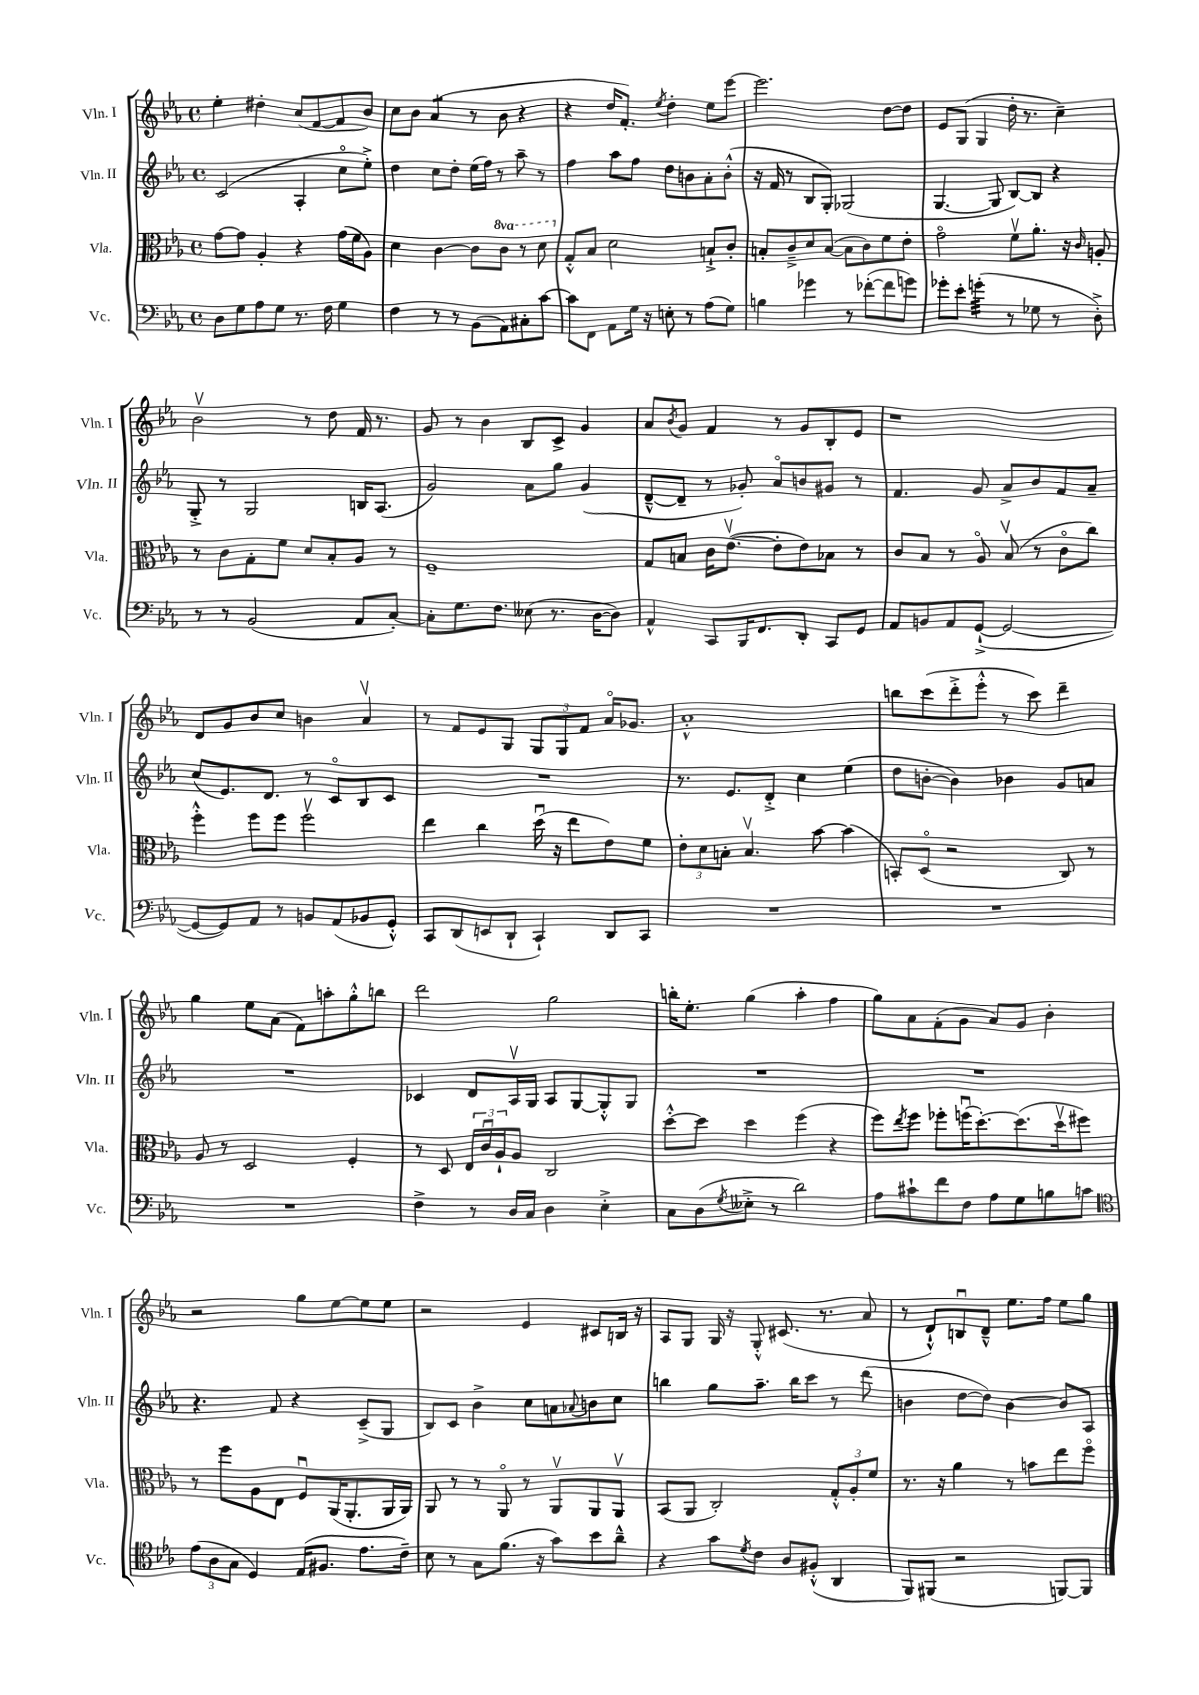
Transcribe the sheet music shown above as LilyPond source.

<<
\new StaffGroup <<
\new Staff = "s0" \with { instrumentName = "Vln. I" shortInstrumentName = "Vln. I" } {
    \clef treble \key ees \major \defaultTimeSignature \time 4/4
    ees''4-. dis''4-. c''8( f'8~ f'8 bes'8) |
    c''8 bes'8 aes'4:8( r8 bes'8 r4 |
    r4 d''16 f'8.-.) \acciaccatura { ees''8 } d''4-. ees''8 ees'''8~ |
    ees'''2. d''8~ d''8 |
    ees'8 g8( g4 d''16-. r8. c''4--) |
    bes'2\upbow r8 d''8 f'16 r8. |
    g'8 r8 bes'4 bes8 c'8-> g'4 |
    aes'8 \acciaccatura { bes'8 } g'8 f'4 r8 g'8 bes8-. ees'8 |
    r1 |
    d'8 g'8 bes'8 c''8 b'4 aes'4\upbow |
    r8 f'8 ees'8 g8 \tuplet 3/2 { g8 g8 f'8 } aes'16\flageolet ges'8. |
    aes'1-.-^ |
    b''8 c'''8( d'''8-.-> ees'''8-.-^ r8 c'''8) d'''4-- |
    g''4 ees''8 aes'8( f'8) a''8-. g''8-.-^ b''8 |
    d'''2 g''2 |
    b''16-. ees''8.-. g''4( aes''4-. f''4 |
    g''8) aes'8 f'8-.( g'8 aes'8) g'8 bes'4-. |
    r2 g''8 ees''8~ ees''8 ees''8 |
    r2 ees'4 cis'8 b16 r16 |
    aes8 g8 g16 r16 g8-.-^ cis'8.( r8. aes'8 |
    r8 d'8-!-^) b8\downbow d'8---^ ees''8. f''16 ees''8 g''8 \bar "|." |
}
\new Staff = "s1" \with { instrumentName = "Vln. II" shortInstrumentName = "Vln. II" } {
    \clef treble \key ees \major \defaultTimeSignature \time 4/4
    c'2( aes4-. c''8\flageolet ees''8-.->) |
    d''4 c''8 d''8-. ees''16( f''16) r8 aes''8-- r8 |
    f''4 aes''8 f''8 d''8 b'8 aes'8-. b'8-.-^( |
    r16 f'16 r8 bes8 g8-.) ges2( |
    g4.~ g8 bes8~) bes8 r4 |
    g8-.-> r8 g2 b16 aes8.( |
    g'2) aes'8 g''8 g'4( |
    d'8~---^ d'8-- r8 ges'8-.) aes'8\flageolet b'8 gis'8 r8 |
    f'4. g'8 aes'8-> bes'8 f'8 aes'8-- |
    c''8( ees'8.) d'8. r8 c'8\flageolet bes8 c'8 |
    R1 |
    r8. ees'8. d'8-.-> c''4 ees''4( |
    d''8 b'8~-. b'4) bes'4 g'8 a'8 |
    R1 |
    ces'4 d'8 aes16\upbow g16 aes8 g8~ g8-.-^ g8 |
    R1 |
    R1 |
    r4. f'8 r4 c'8--->( g8 |
    bes8) c'8 bes'4-> c''8 a'8 \appoggiatura { aes'8 } b'8 c''8 |
    b''4 g''8 aes''8.-- b''16 c'''8 r8 d'''8( |
    b'4 d''8~ d''8) b'4~ b'8 aes8 \bar "|." |
}
\new Staff = "s2" \with { instrumentName = "Vla." shortInstrumentName = "Vla." } {
    \clef alto \key ees \major \defaultTimeSignature \time 4/4 \set Staff.ottavationMarkups = #ottavation-simple-ordinals
    g'8~ g'8 aes4-. r4 g'16( f'16 aes8) |
    d'4 c'4~ c'8 \ottava #1 c''8 r8 d''8 \ottava #0 |
    g8-.-^ bes8 d'2 b8-!-> c'8-. |
    b8-. c'8---> d'8 b8~( b8 c'8) f'8 ees'8-. |
    g'2\flageolet f'8\upbow aes'8.-. r16 \grace { c'16 } a8-. |
    r8 c'8 g8-. f'8 d'8 bes8-. aes8 r8 |
    f1-- |
    g8 b8 c'16 ees'8.~\upbow( ees'8-. ees'8) bes8 r8 |
    c'8 bes8 r8 aes8\flageolet bes8\upbow( r8 c'8\flageolet c''8) |
    f''4-.-^ f''8 f''8 f''2\upbow |
    ees''4 c''4 d''16\downbow( r16 ees''8 ees'8) f'8 |
    \tuplet 3/2 { ees'8-. d'8 b8-. } b4.\upbow bes'8~ bes'4( |
    b,8-.) d8\flageolet( r2 c8) r8 |
    aes8 r8 d2 f4-. |
    r8 d8 \tuplet 3/2 { ees16 c'16\downbow aes16-! } aes8 c2 |
    d''8~-.-^ d''8 d''4 f''4( r4 |
    f''8) \acciaccatura { ees''8 } f''8 fes''8-. f''16\downbow( d''8.~-.) d''8.( d''16\upbow fis''8) |
    r8 f''8 aes8 ees8 f8\downbow aes,16( aes,8.-. aes,16 aes,16) |
    aes,8 r8 r8 aes,8\flageolet r8 aes,8\upbow aes,8 aes,8\upbow |
    bes,8( aes,8 c2-.) \tuplet 3/2 { g8-.-^ aes8-. f'8 } |
    r8. r16 aes'4 r8 b'8 ees''8 f''8\flageolet \bar "|." |
}
\new Staff = "s3" \with { instrumentName = "Vc." shortInstrumentName = "Vc." } {
    \clef bass \key ees \major \defaultTimeSignature \time 4/4
    d8 g8 aes8 g8 r8. f16 g4 |
    f4 r8 r8 bes,8( aes,8) cis8-. c'8~ |
    c'8 f,8 aes,8 g16 r16 e8-. r8 aes8( g8) |
    b4 ges'4 r8 fes'8~-.( fes'8 g'8) |
    ges'8-. ees'8-. g'4:32-.( r8 ges8 r8 d8-.->) |
    r8 r8 bes,2( aes,8 c8~-.) |
    c8-. g8. f8. eeses8( r8. d16~ d8) |
    aes,4-^ c,8 bes,,16 f,8. d,8-. c,8 g,8 |
    aes,8 b,8 aes,8 g,8~-!->( g,2~ |
    g,8~ g,8) aes,8 r8 b,8 aes,8( bes,8 g,8-.-^) |
    c,8 d,8( e,8 d,8-! c,4-!) d,8 c,8 |
    R1 |
    R1 |
    R1 |
    f4-> r8 d16 c16 d4 ees4-.-> |
    c8 d8( \acciaccatura { g8 } eeses8-.-> r8 d'2) |
    aes8 cis'8-! f'8 f8 aes8 g8 b8 c'8 |
    \clef tenor \tuplet 3/2 { ees'8( aes8 g8 } d4) ees16( fis8. ees'8. c'16--) |
    bes8 r8 g8 f'8.( r16 g'8) bes'8 aes'8---^ |
    r4 g'8 \acciaccatura { d'8 } c'8 aes8 fis8-.-^( aes,4 |
    f,8) fis,8( r2 f,8~) f,8 \bar "|." |
}
>>
>>
\layout { \context { \Score \remove "Bar_number_engraver" } }
